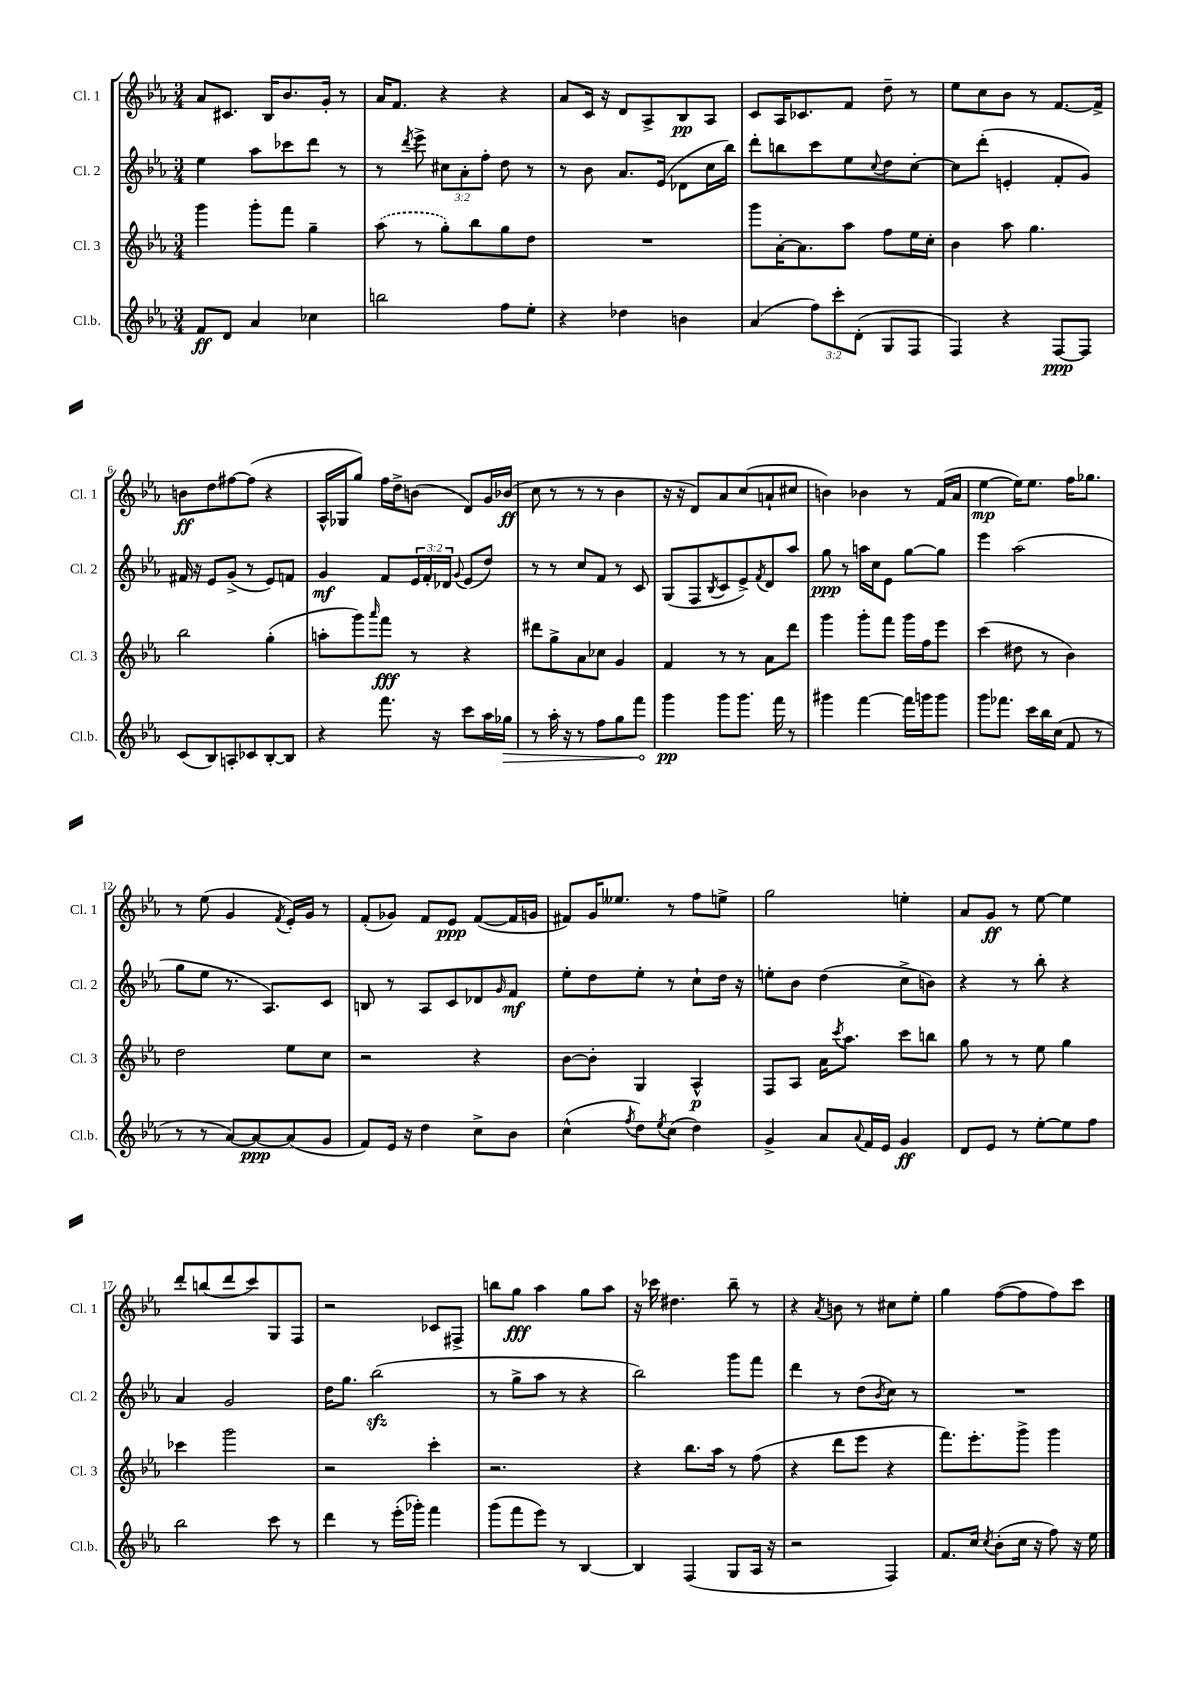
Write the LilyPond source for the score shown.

<<
\new StaffGroup <<
\new Staff = "s0" \with { instrumentName = "Cl. 1" shortInstrumentName = "Cl. 1" } {
    \clef treble \key ees \major \numericTimeSignature \time 3/4
    aes'8 cis'8. bes16 bes'8. g'16-. r8 |
    aes'16 f'8. r4 r4 |
    aes'8 c'16 r16 d'8 aes8-> bes8\pp aes8 |
    c'8 aes16 ces'8. f'8 d''8-- r8 |
    ees''8 c''8 bes'8 r8 f'8.~ f'16-> |
    b'8\ff d''8 fis''8~ fis''8( r4 |
    aes16-^ ges16 g''8) f''16 d''16-> b'8( d'8) g'16 bes'16\ff( |
    c''8 r8 r8 r8 bes'4 |
    r16 r16 d'8) aes'8 c''8( a'8-! cis''8 |
    b'4) bes'4 r8 f'16( aes'16 |
    ees''4~\mp ees''16) ees''8. f''16 ges''8. |
    r8 ees''8( g'4 \acciaccatura { f'8 } ees'16-.) g'16 r8 |
    f'8-.( ges'8) f'8 ees'8\ppp f'8~( f'16 g'16 |
    fis'8) g'16 eeses''8. r8 f''8 e''8-> |
    g''2 e''4-. |
    aes'8 g'8\ff r8 ees''8~ ees''4 |
    d'''8-. b''8( d'''8 c'''8) g8 f8 |
    r2 ces'8 fis8-> |
    b''8 g''8\fff aes''4 g''8 aes''8 |
    r16 ces'''16 dis''4. bes''8-- r8 |
    r4 \acciaccatura { aes'8 } b'8 r8 cis''8 ees''8-. |
    g''4 f''8~( f''8 f''8) c'''8 \bar "|." |
}
\new Staff = "s1" \with { instrumentName = "Cl. 2" shortInstrumentName = "Cl. 2" } {
    \clef treble \key ees \major \numericTimeSignature \time 3/4 \override Staff.TupletNumber.text = #tuplet-number::calc-fraction-text
    ees''4 aes''8 ces'''8 d'''8 r8 |
    r8 \acciaccatura { d'''8 } ees'''8-> \tuplet 3/2 { cis''8 aes'8-. f''8-. } d''8 r8 |
    r8 bes'8 aes'8. ees'16( des'8 c''16 bes''16) |
    d'''8-. b''8 c'''8 ees''8 \appoggiatura { c''8 } d''8 c''8~-. |
    c''8 d'''8-.( e'4-. f'8-. g'8) |
    fis'16 r16 ees'8 g'8->( r8 ees'8) f'8 |
    g'4\mf f'8 \tuplet 3/2 { ees'16 f'16-. des'16 } \appoggiatura { g'8 } ees'8( d''8) |
    r8 r8 c''8 f'8 r8 c'8 |
    g8( f8 \acciaccatura { bes8 } c'8 ees'8->) \acciaccatura { f'8 } d'8 aes''8 |
    g''8\ppp r8 a''16 c''16 ees'8 g''8~ g''8 |
    ees'''4 aes''2( |
    g''8 ees''8 r8. aes8.) c'8 |
    b8 r8 aes8 c'8 des'8 \grace { g'16 } f'8\mf |
    ees''8-. d''8 ees''8-. r8 c''8-! d''16 r16 |
    e''8-. bes'8 d''4( c''8-> b'8) |
    r4 r8 bes''8-. r4 |
    aes'4 g'2 |
    d''16 g''8. bes''2\sfz( |
    r8 g''8-> aes''8 r8 r4 |
    bes''2) g'''8 f'''8 |
    d'''4 r8 d''8( \acciaccatura { bes'8 } c''8) r8 |
    R2. \bar "|." |
}
\new Staff = "s2" \with { instrumentName = "Cl. 3" shortInstrumentName = "Cl. 3" } {
    \clef treble \key ees \major \numericTimeSignature \time 3/4
    g'''4 g'''8-. f'''8 g''4-- |
    \once \slurDashed aes''8( r8 g''8-.) bes''8 g''8 d''8 |
    R2. |
    g'''8 aes'16~-. aes'8. aes''8 f''8 ees''16 c''16-. |
    bes'4 aes''8 g''4. |
    bes''2 g''4-.( |
    a''8-. g'''8) \grace { aes'''16 } f'''8\fff r8 r4 |
    dis'''8 g''8-> aes'8 ces''8 g'4 |
    f'4 r8 r8 aes'8 d'''8 |
    g'''4 g'''8-. f'''8 g'''16 f''16 ees'''8 |
    c'''4( dis''8 r8 bes'4) |
    d''2 ees''8 c''8 |
    r2 r4 |
    bes'8~ bes'8-. g4 aes4-^\p |
    f8 aes8 aes'16 \acciaccatura { c'''8 } aes''8. c'''8 b''8 |
    g''8 r8 r8 ees''8 g''4 |
    ces'''4 g'''2 |
    r2 c'''4-. |
    r2. |
    r4 bes''8. aes''16 r8 f''8( |
    r4 d'''8 ees'''8 r4 |
    f'''8.) ees'''8.-. g'''8-> g'''4 \bar "|." |
}
\new Staff = "s3" \with { instrumentName = "Cl.b." shortInstrumentName = "Cl.b." } {
    \clef treble \key ees \major \numericTimeSignature \time 3/4 \override Staff.TupletNumber.text = #tuplet-number::calc-fraction-text
    f'8\ff d'8 aes'4 ces''4 |
    b''2 f''8 ees''8-. |
    r4 des''4 b'4 |
    aes'4( \tuplet 3/2 { f''8) c'''8-. d'8-.( } g8 f8 |
    f4) r4 f8~\ppp f8 |
    c'8( bes8) a8-. ces'8 bes8~-. bes8 |
    r4 f'''8. r16 c'''8 aes''16 \once \override Hairpin.circled-tip = ##t ges''16\> |
    r8 aes''16-. r16 r8 f''8 g''8 f'''8\! |
    g'''4\pp g'''8 g'''8. f'''16 r8 |
    gis'''4 f'''4~ f'''16 g'''16 g'''8 |
    g'''8 fes'''8. c'''16 bes''16 c''16( f'8 r8 |
    r8 r8 aes'8~) aes'8~\ppp aes'8( g'8 |
    f'8) ees'16 r16 d''4 c''8-> bes'8 |
    c''4-^( \acciaccatura { f''8 } d''8) \acciaccatura { ees''8 } c''8( d''4) |
    g'4-> aes'8 \appoggiatura { aes'8 } f'16 ees'16 g'4\ff |
    d'8 ees'8 r8 ees''8~-. ees''8 f''8 |
    bes''2 c'''8 r8 |
    d'''4 r8 ees'''16-.( ges'''16-.) f'''4 |
    g'''8( f'''8 ees'''8) r8 bes4~ |
    bes4 f4( g8 aes16 r16 |
    r2 f4) |
    f'8. c''16 \acciaccatura { c''8 } bes'8-.( c''16 r16 f''8) r16 ees''16 \bar "|." |
}
>>
>>
